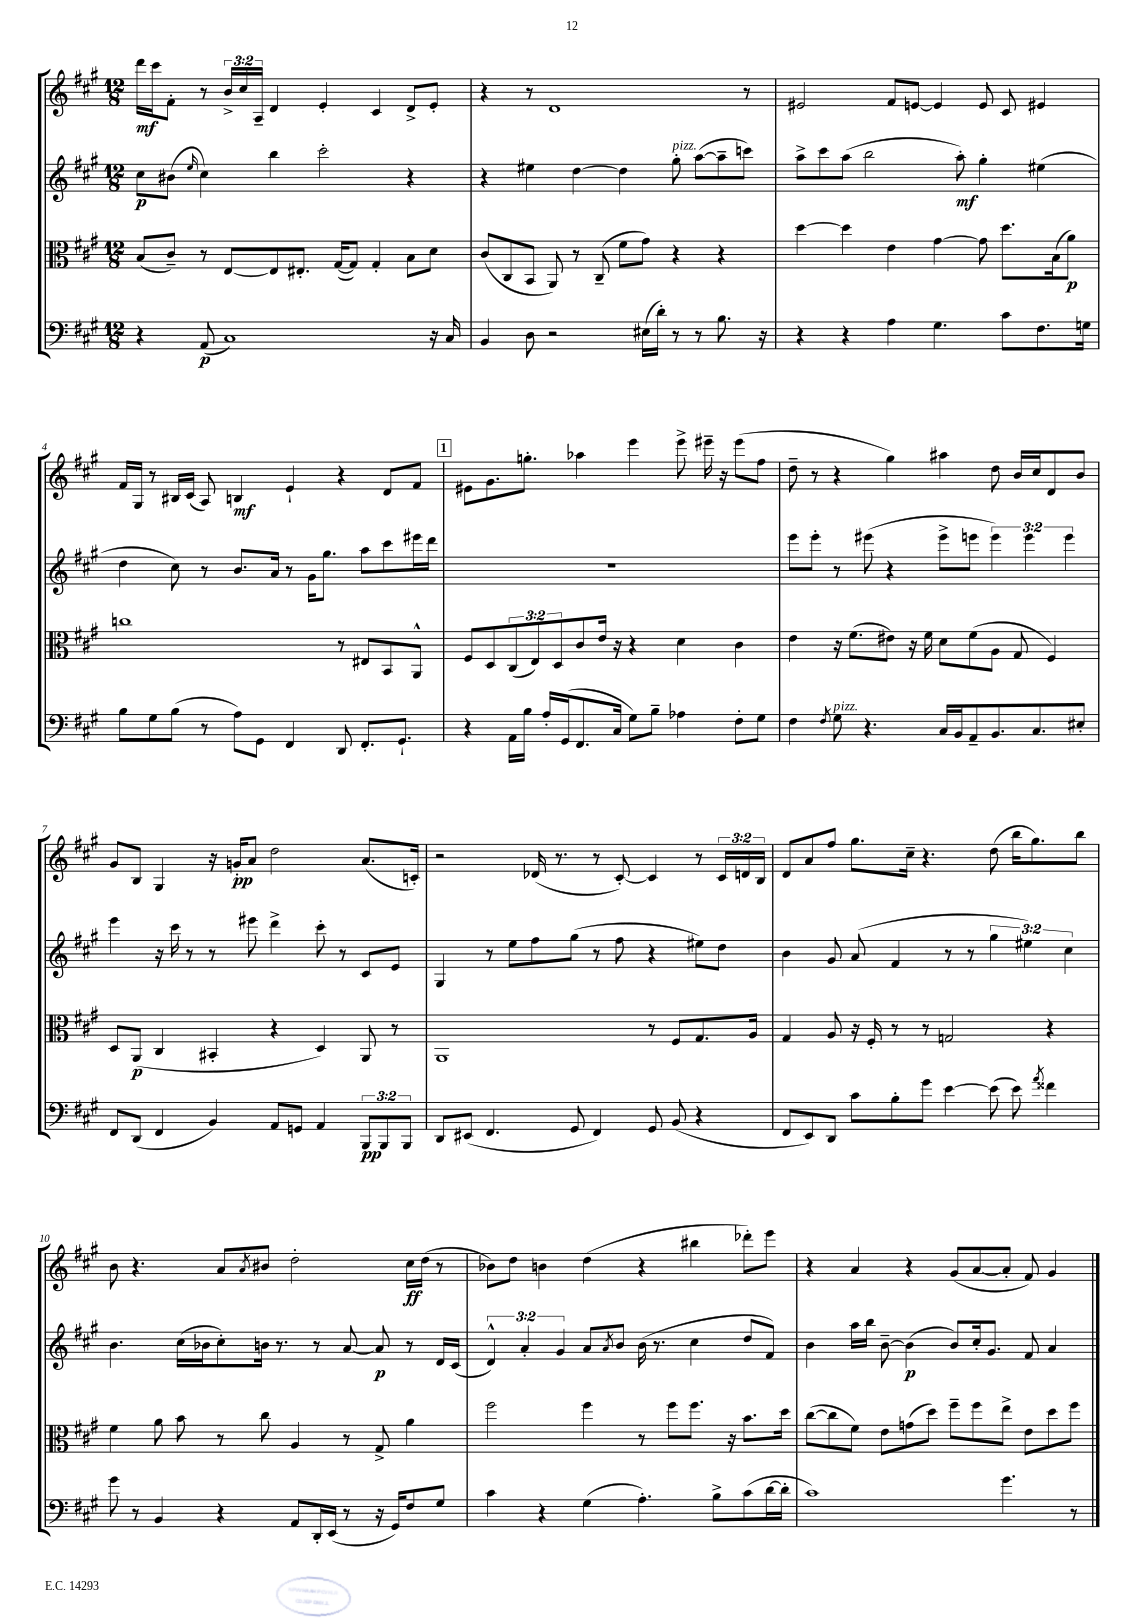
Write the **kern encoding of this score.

**kern	**dynam	**kern	**dynam	**kern	**dynam	**kern	**dynam
*part4	*part4	*part3	*part3	*part2	*part2	*part1	*part1
*staff4	*staff4	*staff3	*staff3	*staff2	*staff2	*staff1	*staff1
*clefF4	*	*clefC3	*	*clefG2	*	*clefG2	*
*k[f#c#g#]	*	*k[f#c#g#]	*	*k[f#c#g#]	*	*k[f#c#g#]	*
*M12/8	*	*M12/8	*	*M12/8	*	*M12/8	*
=1	=1	=1	=1	=1	=1	=1	=1
4r	.	(8B/L	.	8cc#\L	p	16ddd\LL	mf
.	.	.	.	.	.	16ccc#\J	.
.	.	8c#~/J)	.	(8b#X\J	.	8f#'\J	.
.	.	.	.	16qqee/	.	.	.
(8AA/	p	8r	.	4cc#\)	.	8r	.
1C#)	.	[8E/L	.	.	.	24b^/LL	.
.	.	.	.	.	.	24cc#/	.
.	.	.	.	.	.	24A~/JJ	.
.	.	8E/]	.	4bb\	.	4d/	.
.	.	8.E#X'/J	.	.	.	.	.
.	.	.	.	2ccc#'\	.	4e'/	.
.	.	([16G#/KL	.	.	.	.	.
.	.	8G#/J])	.	.	.	.	.
.	.	4G#'/	.	.	.	4c#/	.
.	.	8B\L	.	4r	.	8d^/L	.
16r	.	8d\J	.	.	.	8e'/J	.
16C#/	.	.	.	.	.	.	.
=2	=2	=2	=2	=2	=2	=2	=2
4BB/	.	(8c#/L	.	4r	.	4r	.
.	.	8C#/	.	.	.	.	.
8D\	.	8BB/J	.	4ee#X\	.	8r	.
2r	.	8AA/)	.	.	.	1d	.
.	.	8r	.	[4dd\	.	.	.
.	.	(8C#~/	.	.	.	.	.
.	.	8f#\L	.	4dd\]	.	.	.
(16E#X\LL	.	8g#\J)	.	.	.	.	.
16d'\JJ)	.	.	.	.	.	.	.
!	!	!	!	!LO:TX:a:i:t=pizz.	!	!	!
8r	.	4r	.	8gg#'\	.	.	.
8r	.	.	.	([8aa\L	.	.	.
8.B\	.	4r	.	8aa~\]	.	.	.
.	.	.	.	8cccn\J)	.	8r	.
16r	.	.	.	.	.	.	.
=3	=3	=3	=3	=3	=3	=3	=3
4r	.	[4dd\	.	8aa^\L	.	2e#X/	.
.	.	.	.	8ccc#\	.	.	.
4r	.	4dd\]	.	(8aa\J	.	.	.
.	.	.	.	2bb\	.	.	.
4A\	.	4e\	.	.	.	8f#/L	.
.	.	.	.	.	.	[8en/J	.
4.G#\	.	[4g#\	.	.	.	4e/]	.
.	.	.	.	8aa'\)	mf	.	.
.	.	8g#\]	.	4gg#'\	.	8e/	.
8c#\L	.	8.dd\L	.	.	.	8c#/	.
8.F#\	.	.	.	(4ee#X\	.	4e#X/	.
.	.	(16B\k	.	.	.	.	.
.	.	8a\J)	p	.	.	.	.
16Gn\Jk	.	.	.	.	.	.	.
!!LO:LB:g=z
=4	=4	=4	=4	=4	=4	=4	=4
8B\L	.	1ccn	.	4dd\	.	16f#/LL	.
.	.	.	.	.	.	16G#/JJ	.
8G#\	.	.	.	.	.	8r	.
(8B\J	.	.	.	8cc#\)	.	16B#X/LL	.
.	.	.	.	.	.	(16c#/JJ	.
8r	.	.	.	8r	.	8A/)	.
8A\L)	.	.	.	8.b/L	.	4Bn/	mf
8GG#\J	.	.	.	.	.	.	.
.	.	.	.	16a/Jk	.	.	.
4FF#/	.	.	.	8r	.	4e`/	.
.	.	.	.	16g#\KL	.	.	.
.	.	.	.	8.gg#\J	.	.	.
8DD/	.	8r	.	.	.	4r	.
8.FF#'/L	.	8E#X/L	.	8aa\L	.	.	.
.	.	8BB/	.	8ccc#\	.	8d/L	.
8.GG#`/J	.	.	.	.	.	.	.
.	.	8AA^^/J	.	16eee#X\L	.	8f#/J	.
.	.	.	.	16ddd\JJ	.	.	.
!!LO:REH:place=s1:t=1
=5	=5	=5	=5	=5	=5	=5	=5
4r	.	8F#/L	.	1.r	.	8e#X\L	.
.	.	8D/	.	.	.	8.g#\	.
16AA\LL	.	(12C#/	.	.	.	.	.
16B\JJ	.	.	.	.	.	8.ggn'\J	.
.	.	12E/)	.	.	.	.	.
16A'/LL	.	.	.	.	.	.	.
.	.	12D/	.	.	.	.	.
(16GG#/J	.	.	.	.	.	.	.
8.FF#/	.	8c#/	.	.	.	4aa-X\	.
.	.	16e/Jk	.	.	.	.	.
16C#/Jk	.	16r	.	.	.	.	.
8G#\L)	.	4r	.	.	.	4eee\	.
8B~\J	.	.	.	.	.	.	.
4A-X\	.	4d\	.	.	.	8eee^\	.
.	.	.	.	.	.	16eee#X~\	.
.	.	.	.	.	.	16r	.
8F#'\L	.	4c#\	.	.	.	(8eee#\L	.
8G#\J	.	.	.	.	.	8ff#\J	.
=6	=6	=6	=6	=6	=6	=6	=6
4F#\	.	4e\	.	8eee\L	.	8dd~\	.
.	.	.	.	8eee'\J	.	8r	.
8qF#/	.	.	.	.	.	.	.
!LO:TX:a:i:t=pizz.	!	!	!	!	!	!	!
8G#\	.	16r	.	8r	.	4r	.
.	.	(8.f#\L	.	.	.	.	.
4.r	.	.	.	(8eee#X\	.	.	.
.	.	8e#X\J)	.	4r	.	4gg#\)	.
.	.	16r	.	.	.	.	.
.	.	16f#\	.	.	.	.	.
16C#/LL	.	8d\L	.	8eee#^\L	.	4aa#X\	.
16BB/J	.	.	.	.	.	.	.
8AA~/	.	(8f#\	.	8eeen\J	.	.	.
8.BB/	.	8A\J	.	6eee\)	.	8dd\	.
.	.	8G#/	.	.	.	16b/LL	.
.	.	.	.	6eee\	.	.	.
8.C#/	.	.	.	.	.	16cc#/J	.
.	.	4F#/)	.	.	.	8d/	.
.	.	.	.	6eee\	.	.	.
8E#X'/J	.	.	.	.	.	8b/J	.
!!LO:LB:g=z
=7	=7	=7	=7	=7	=7	=7	=7
8FF#/L	.	8D/L	.	4eee\	.	8g#/L	.
(8DD/J	.	(8AA/J	p	.	.	8B/J	.
4FF#/	.	4C#/	.	16r	.	4G#/	.
.	.	.	.	16ccc#\	.	.	.
.	.	.	.	8r	.	.	.
4BB/)	.	4BB#X'/	.	8r	.	16r	.
.	.	.	.	.	.	16gn'/KL	pp
.	.	.	.	8eee#X\	.	8a/J	.
8AA/L	.	4r	.	4ddd^\	.	2dd\	.
8GGn/J	.	.	.	.	.	.	.
4AA/	.	4D/)	.	8ccc#'\	.	.	.
.	.	.	.	8r	.	.	.
12BBB/L	pp	8AA/	.	8c#/L	.	(8.a/L	.
12BBB/	.	.	.	.	.	.	.
.	.	8r	.	8e/J	.	.	.
12BBB/J	.	.	.	.	.	.	.
.	.	.	.	.	.	16cn'/Jk)	.
=8	=8	=8	=8	=8	=8	=8	=8
8DD/L	.	1AA	.	4G#/	.	2r	.
(8EE#X/J	.	.	.	.	.	.	.
4.FF#/	.	.	.	8r	.	.	.
.	.	.	.	8ee\L	.	.	.
.	.	.	.	8ff#\	.	(16d-X/	.
.	.	.	.	.	.	8.r	.
8GG#/	.	.	.	(8gg#\J	.	.	.
4FF#/)	.	.	.	8r	.	8r	.
.	.	.	.	8ff#\	.	[8c#'/)	.
8GG#/	.	8r	.	4r	.	4c#/]	.
(8BB/	.	8F#/L	.	.	.	.	.
4r	.	8.G#/	.	8ee#X\L)	.	8r	.
.	.	.	.	8dd\J	.	24c#/LL	.
.	.	.	.	.	.	24dn/	.
.	.	16A/Jk	.	.	.	.	.
.	.	.	.	.	.	24B/JJ	.
=9	=9	=9	=9	=9	=9	=9	=9
8FF#/L	.	4G#/	.	4b\	.	8d/L	.
8EE/)	.	.	.	.	.	8a/	.
8DD/J	.	8A/	.	8g#/	.	8ff#/J	.
8c#\L	.	16r	.	(8a/	.	8.gg#\L	.
.	.	16F#'/	.	.	.	.	.
8B'\	.	8r	.	4f#/	.	.	.
.	.	.	.	.	.	16cc#~\Jk	.
8g#\J	.	8r	.	.	.	4.r	.
[4e\	.	2Gn/	.	8r	.	.	.
.	.	.	.	8r	.	.	.
(8e\]	.	.	.	6gg#\	.	(8dd\	.
8e\)	.	.	.	.	.	16bb\KL	.
.	.	.	.	6ee#X\)	.	.	.
.	.	.	.	.	.	8.gg#\)	.
8qa/	.	.	.	.	.	.	.
4f##X\	.	4r	.	.	.	.	.
.	.	.	.	6cc#\	.	.	.
.	.	.	.	.	.	8bb\J	.
!!LO:LB:g=z
=10	=10	=10	=10	=10	=10	=10	=10
8g#\	.	4f#\	.	4.b\	.	8b\	.
8r	.	.	.	.	.	4.r	.
4BB/	.	8a\	.	.	.	.	.
.	.	8b\	.	(16cc#\LL	.	.	.
.	.	.	.	16b-X\J	.	.	.
4r	.	8r	.	8cc#'\)	.	8a/L	.
.	.	.	.	.	.	8qa/	.
.	.	8cc#\	.	16bn\Jk	.	8b#X/J	.
.	.	.	.	8.r	.	.	.
8AA/L	.	4A/	.	.	.	2dd'\	.
16DD'/L	.	.	.	8r	.	.	.
(16EE/JJ	.	.	.	.	.	.	.
8r	.	8r	.	[8a/	.	.	.
16r	.	8G#^/	.	8a/]	p	.	.
16GG#/KL)	.	.	.	.	.	.	.
8F#/	.	4a\	.	8r	.	16cc#\LL	ff
.	.	.	.	.	.	(16dd\JJ	.
8G#/J	.	.	.	16d/LL	.	8r	.
.	.	.	.	(16c#/JJ	.	.	.
=11	=11	=11	=11	=11	=11	=11	=11
4c#\	.	2ff#\	.	6d^^/)	.	8b-X\L)	.
.	.	.	.	.	.	8dd\J	.
.	.	.	.	6a'/	.	.	.
4r	.	.	.	.	.	4bn\	.
.	.	.	.	6g#/	.	.	.
(4G#\	.	4ff#\	.	8a/L	.	(4dd\	.
.	.	.	.	8qa/	.	.	.
.	.	.	.	8b/J	.	.	.
4.A'\)	.	8r	.	(16b\	.	4r	.
.	.	.	.	8.r	.	.	.
.	.	8ff#\L	.	.	.	.	.
.	.	8.ff#\J	.	4cc#\	.	4bb#X\	.
8B^\L	.	.	.	.	.	.	.
.	.	16r	.	.	.	.	.
(8c#\	.	8.b\L	.	8dd/L	.	8ddd-X'\L)	.
[16d\L	.	.	.	8f#/J)	.	8eee\J	.
16d'\JJ]	.	16dd\Jk	.	.	.	.	.
=12	=12	=12	=12	=12	=12	=12	=12
1c#)	.	([8cc#\L	.	4b\	.	4r	.
.	.	8cc#\]	.	.	.	.	.
.	.	8f#\J)	.	16aa\LL	.	4a/	.
.	.	.	.	16bb\JJ	.	.	.
.	.	8e\L	.	[8b~\	.	.	.
.	.	(8gn\	.	(4b\]	p	4r	.
.	.	8dd\J)	.	.	.	.	.
.	.	8ff#~\L	.	8b/L)	.	(8g#/L	.
.	.	8ff#\	.	16cc#'/k	.	[8a/	.
.	.	.	.	8.g#/J	.	.	.
4.g#\	.	8ee^\J	.	.	.	8a'/J]	.
.	.	8e\L	.	8f#/	.	8f#/)	.
.	.	8dd\	.	4a/	.	4g#/	.
8r	.	8ff#\J	.	.	.	.	.
==	==	==	==	==	==	==	==
*-	*-	*-	*-	*-	*-	*-	*-
